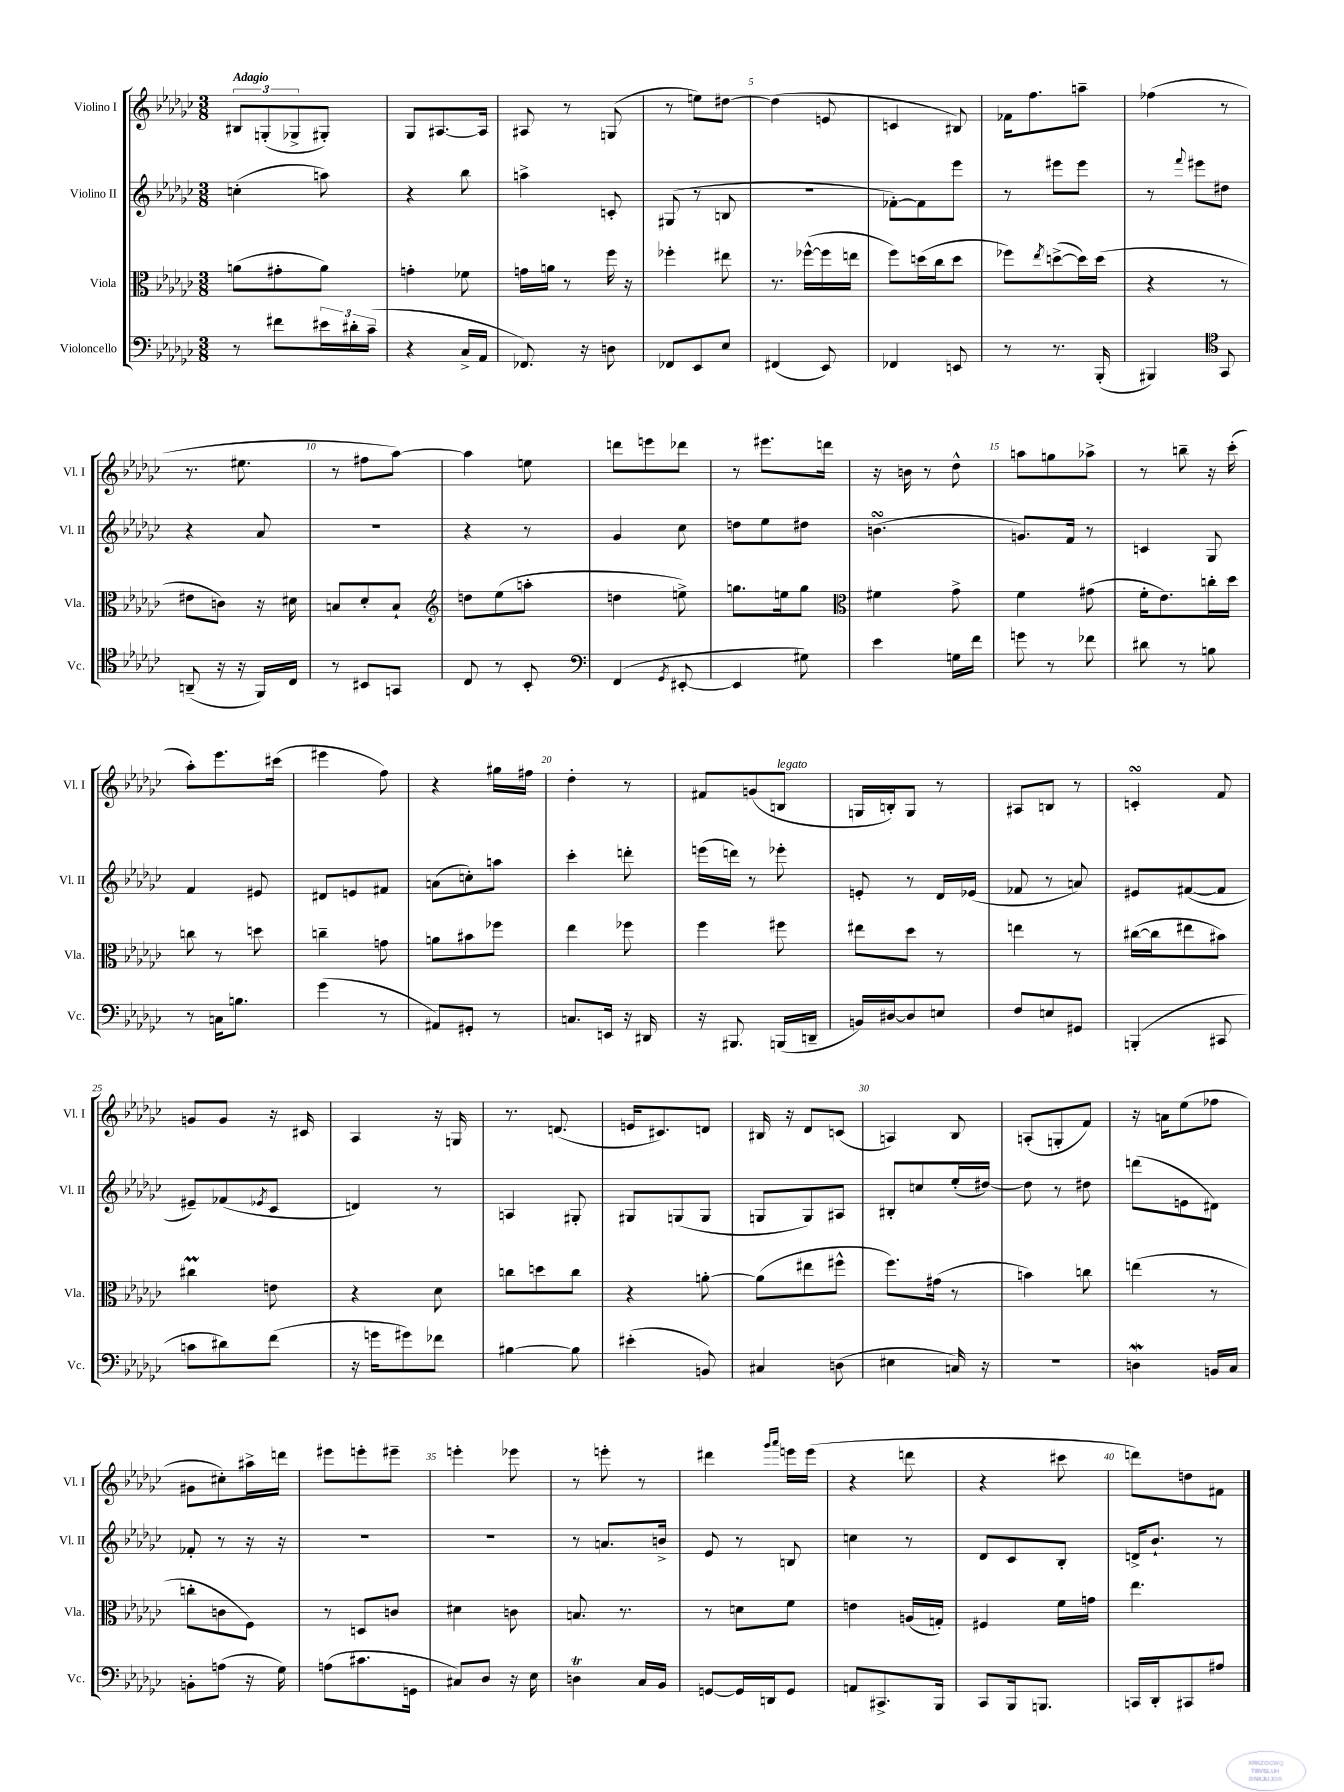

**kern	**kern	**kern	**kern
*staff4	*staff3	*staff2	*staff1
*clefF4	*clefC3	*clefG2	*clefG2
*k[b-e-a-d-g-c-]	*k[b-e-a-d-g-c-]	*k[b-e-a-d-g-c-]	*k[b-e-a-d-g-c-]
*M3/8	*M3/8	*M3/8	*M3/8
8r	(8a	(4cc'	12B#
.	.	.	(12G'
8f#	8g#'	.	.
.	.	.	12G-^
24e#	8a)	8aa)	8G#')
24d#'	.	.	.
(24c-~	.	.	.
=	=	=	=
4r	4g'	4r	8G-
.	.	.	[8.A#
16C-^	8f-	8bb-	.
16AA-	.	.	16A#]
=	=	=	=
8.FF-)	16g	4aa^	8A#
.	16a	.	.
.	8r	.	8r
16r	.	.	.
8D	16ff	8c'	(8G
.	16r	.	.
=	=	=	=
8FF-	4ff-'	(8G#	8r
8EE-	.	8r	8ee)
8E-	8ee#	8B	[8dd#
=	=	=	=
(4FF#	8.r	4.r	(4dd#]
.	([16ff-^^	.	.
8EE-)	16ff-]	.	8e
.	16ee	.	.
=	=	=	=
4FF-	8ff)	[8f-')	4c
.	(16dd	8f-]	.
.	16cc-	.	.
8EE	8dd	8eee-	8B#)
=	=	=	=
8r	8ff-)	8r	16f-
.	.	.	8.ff
.	8qee-	.	.
8.r	([8dd^	8eee#	.
.	16dd])	8eee#	8aa~
(16BBB-'	(16dd	.	.
=	=	=	=
4BBB#)	4r	8r	(4ff-
.	.	8qqfff	.
.	.	8eee#	.
*clefC4	*	*	*
8GG-	8r	8dd#	8r
=	=	=	=
(8AA~	8e#	4r	8.r
16r	8c)	.	.
16r	.	.	8.ee#
16FF)	16r	8a-	.
16C-	16d#	.	.
=	=	=	=
8r	8B	4.r	8r
8BB#	8d-'	.	8ff#
8GG	8B`	.	[8aa-)
=	=	=	=
*	*clefG2	*	*
8C-	8dd	4r	4aa-]
8r	(8ee-	.	.
8BB-'	8aa'	8r	8ee
=	=	=	=
*clefF4	*	*	*
(4FF	4dd	4g-	8ddd
.	.	.	8eee
8qGG-	.	.	.
[8EE#'	8ee^)	8cc-	8ddd-
=	=	=	=
4EE#]	8.gg	8dd	8r
.	.	8ee-	8.eee#
.	16ee	.	.
8G#)	8gg	8dd#	.
.	.	.	16ddd
=	=	=	=
*	*clefC3	*	*
4e-	4f#	(4.b	16r
.	.	.	16b
.	.	.	8r
16G	8g-^	.	8dd-^^
16f	.	.	.
=	=	=	=
8g	4f	8.g)	8aa
8r	.	.	8gg
.	.	16f	.
8f-	(8g#	8r	8aa-^
=	=	=	=
8d#	16f'	4c	8r
.	8.e-)	.	.
8r	.	.	8bb~
8B	16cc'	8G-	16r
.	16dd-	.	(16ccc-'
=	=	=	=
8r	8cc	4f	8aa-')
16C	8r	.	8.eee-
8.B	.	.	.
.	8dd	8e#	.
.	.	.	(16ccc#
=	=	=	=
(4g-	4cc~	8d#	4eee#
.	.	8e	.
8r	8g	8f#	8ff)
=	=	=	=
8AA#)	8a	(8a	4r
8GG#'	8b#	8cc')	.
8r	8ff-	8aa	16gg#
.	.	.	16ff#
=	=	=	=
8.C	4ee-	4ccc-'	4dd-'
16EE	.	.	.
16r	8ff-	8ddd'	8r
16DD#	.	.	.
=	=	=	=
16r	4ff	(16eee	8f#
8.BBB#	.	16ddd)	.
.	.	8r	(8g
(16BBB	8ff#	8eee-'	8B
16DD~	.	.	.
=	=	=	=
16BB)	8ee#	8e'	16G
[16D#	.	.	16B')
8D#]	8dd-	8r	8G
8E	8r	16d-	8r
.	.	(16e-	.
=	=	=	=
8F	4ee	8f-	8A#
8E	.	8r	8B
8GG#	8r	8a)	8r
=	=	=	=
(4BBB'	([16cc#	8e#	4c'
.	16cc#]	.	.
.	8ee#	([8f#	.
8CC#	8b#)	8f#]	8f
=	=	=	=
8c	4cc#	8e#~)	8g
8d#)	.	(8f-	8g
.	.	8qe-	.
(8f	8e	8c-	16r
.	.	.	16c#
=	=	=	=
16r	4r	4d)	4A-
16g	.	.	.
8g#)	.	.	.
8f-	8d-	8r	16r
.	.	.	16G
=	=	=	=
[4B#	8cc	4A	8.r
.	8dd	.	.
.	.	.	(8.d
8B#]	8cc	8G#'	.
=	=	=	=
(4e#'	4r	8G#	16e
.	.	.	8.c#)
.	.	(8G	.
8BB)	[8a'	8G	8d
=	=	=	=
4C#	(8a]	8G	16B#
.	.	.	16r
.	8ee#	8G)	8d-
(8D	8ff#^^	8A#	(8c
=	=	=	=
4E#	8.ff)	8B#'	4A)
.	.	8cc	.
.	(16g#	.	.
16C)	8r	(16ee-'	8B-
16r	.	[16dd#)	.
=	=	=	=
4.r	4b)	8dd#]	(8A'
.	.	8r	8G'
.	8cc	8dd#	8f)
=	=	=	=
4D	(4ee	(8ddd	16r
.	.	.	16a
.	.	8e	(8ee-
16BB	8r	8d#)	8ff-
16C-	.	.	.
=	=	=	=
8BB'	8cc'	8f-'	8g#
(8A	8c	8r	8cc#')
16r	8F)	16r	16aa#^
16G-)	.	16r	16ddd
=	=	=	=
(8A	8r	4.r	8eee#
8.c#	8D	.	8eee'
.	8c	.	8eee#~
16GG	.	.	.
=	=	=	=
8C#)	4d#	4.r	4eee'
8D-	.	.	.
16r	8c	.	8eee-
16E-	.	.	.
=	=	=	=
4D	8.B	8r	8r
.	.	8.a	8eee'
.	8.r	.	.
16C-	.	.	8r
16BB-	.	16b^	.
=	=	=	=
[8GG	8r	8e-	4ddd#
16GG]	8d	8r	.
16DD	.	.	.
.	.	.	16qqggg-
.	.	.	16qqaaa-
8GG	8f	8B	16eee
.	.	.	(16eee
=	=	=	=
8AA	4e	4cc	4r
8.CC#^	.	.	.
.	(16A	8r	8ddd
16BBB-	16G')	.	.
=	=	=	=
8CC-	4F#	8d-	4r
16BBB-	.	8c-	.
8.BBB	.	.	.
.	16f	8B-'	8ccc#
.	16g	.	.
=	=	=	=
16CC	4.ee-	16d^	8ddd)
16DD-'	.	8.b-`	.
8CC#	.	.	8dd
8A#	.	8r	8f#
==	==	==	==
*-	*-	*-	*-
